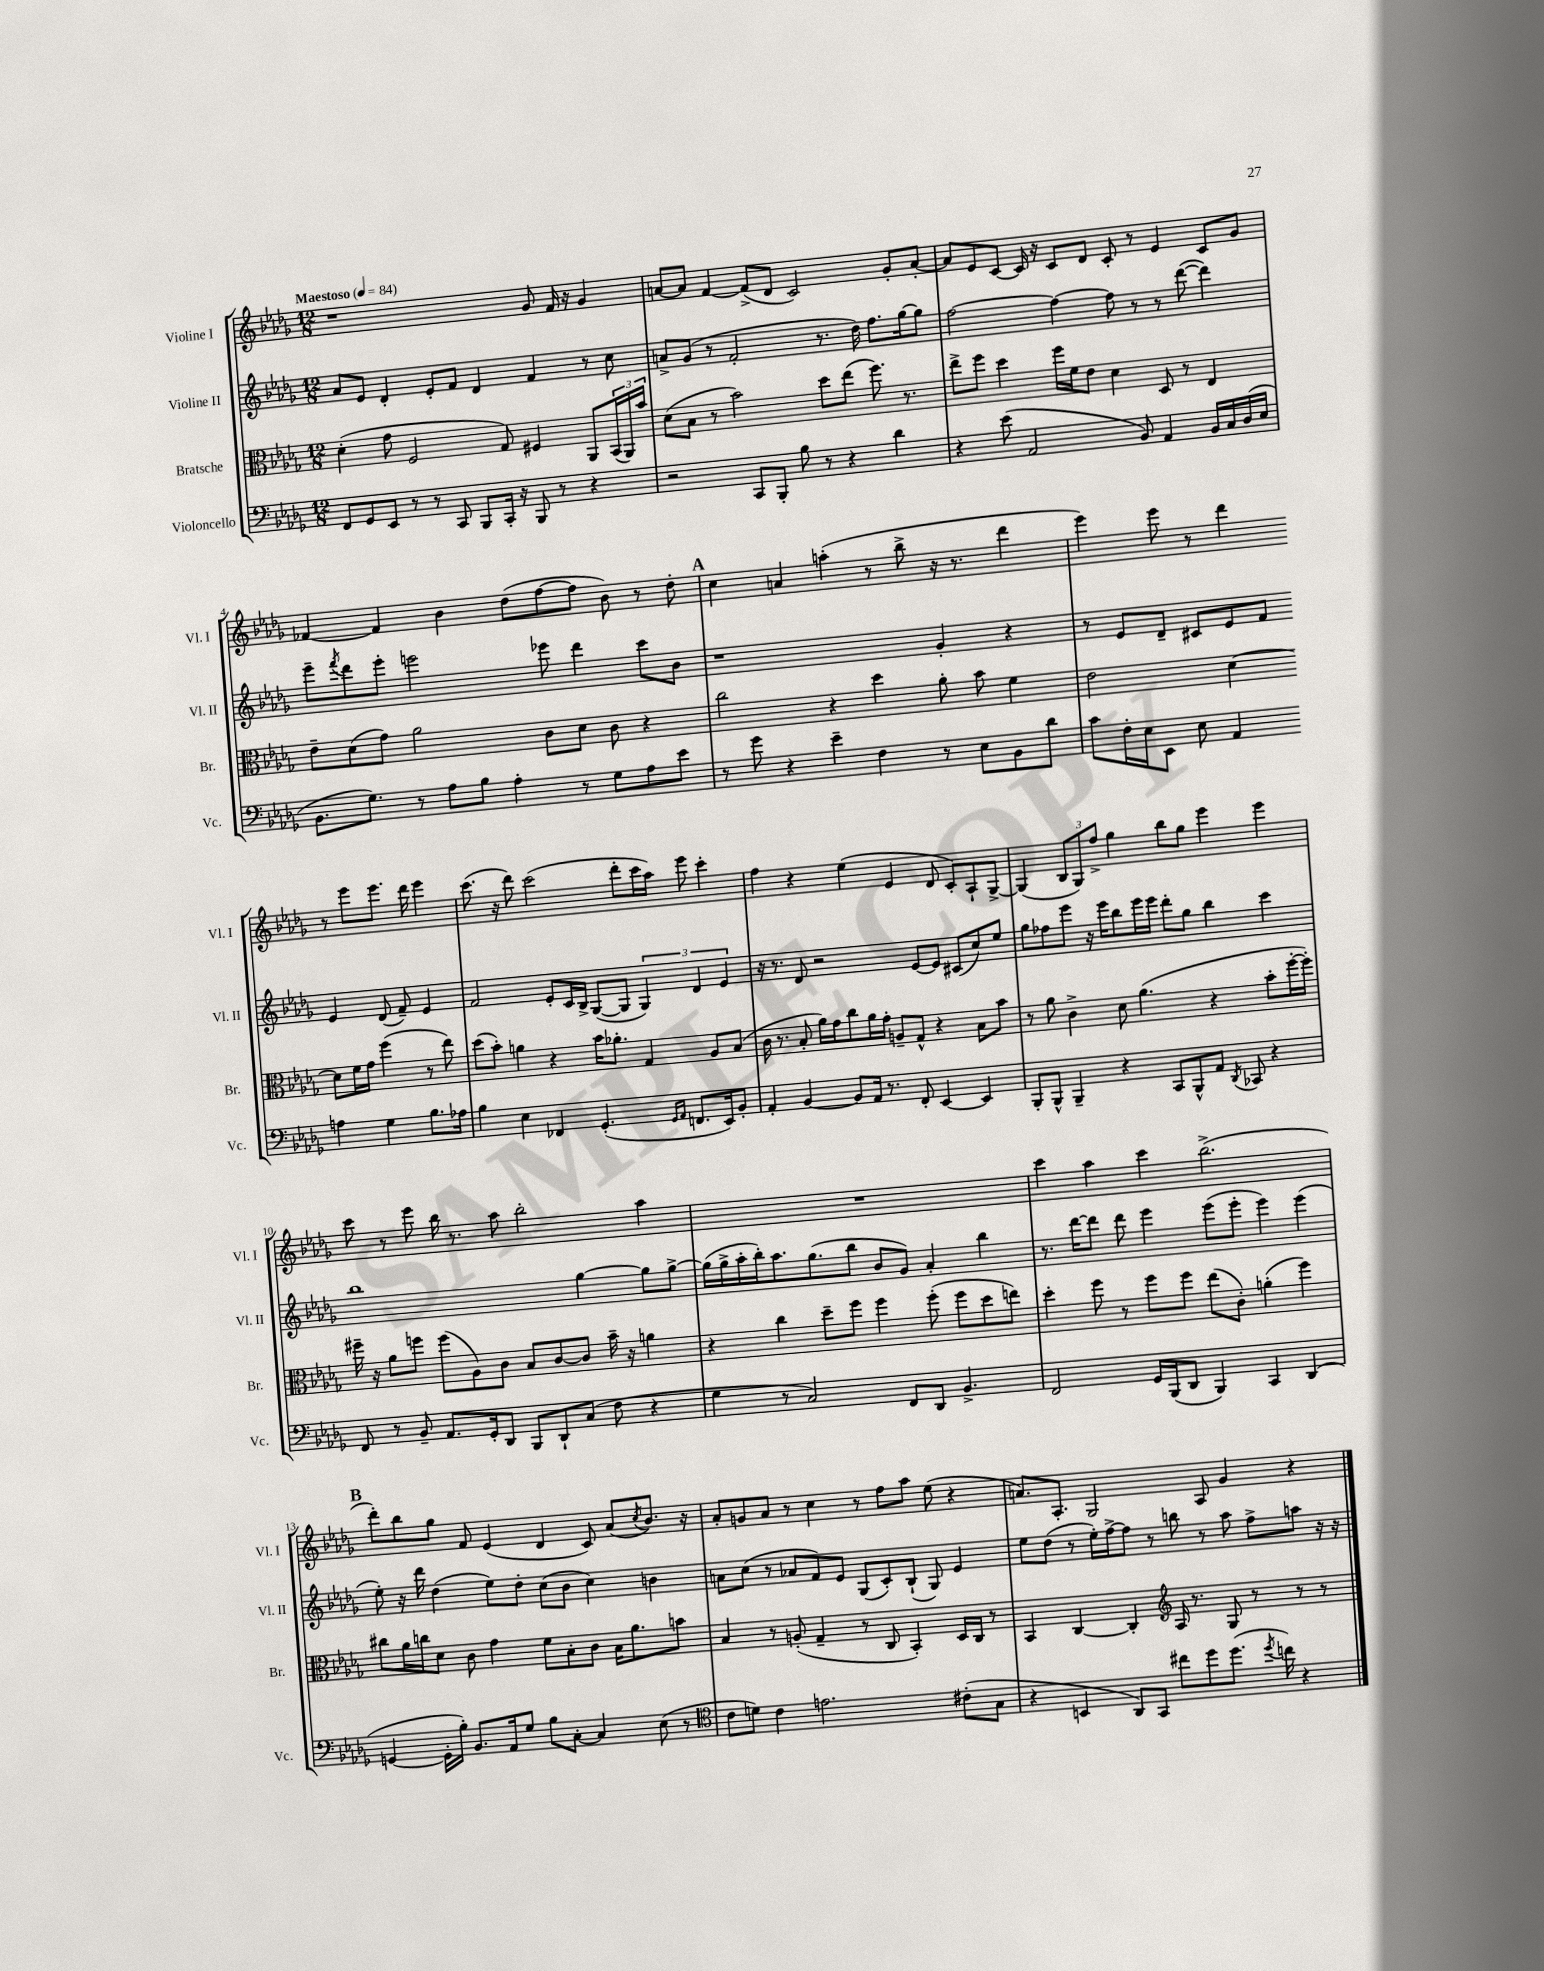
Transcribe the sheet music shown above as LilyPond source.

<<
\new StaffGroup <<
\new Staff = "s0" \with { instrumentName = "Violine I" shortInstrumentName = "Vl. I" } {
    \clef treble \key des \major \numericTimeSignature \time 12/8 \tempo "Maestoso" 4 = 84
    r1 ges'8 f'16 r16 ges'4 |
    a'8~ a'8 f'4~ f'8->( des'8 c'2) ges'8-. a'8~-. |
    a'8 ees'8 c'8~ c'16 r16 c'8 des'8 c'8-. r8 ees'4 c'8 ges'8 |
    fes'4~ fes'4 bes'4 des''8( f''8~ f''8 bes'8) r8 des''8-. |
    \mark \markup { \bold "A" } c''4 a'4 a''4-.( r8 bes''8-> r16 r8. des'''4 |
    ees'''4) ees'''8 r8 des'''4 r8 ees'''8 ees'''8. des'''16 ees'''4 |
    c'''8.( r16 des'''8) c'''2( des'''8-. c'''16 aes''16) ees'''8 c'''4-. |
    f''4 r4 ees''4( ees'4 des'8 c'8-.) aes8-! ges8~-> |
    ges4( \tuplet 3/2 { bes8 ges8) f''8-> } ges''4 bes''8 ges''8 ees'''4 ees'''4 |
    c'''8 r8 ees'''8 bes''16 r8. aes''8 bes''2-. aes''4 |
    R1. |
    c'''4 aes''4 c'''4 bes''2.->( |
    \mark \markup { \bold "B" } des'''8-.) bes''8 ges''8 f'8 ees'4( des'4 c'8) aes'8( \acciaccatura { c''8 } bes'8.) r16 |
    aes'8-. g'8 aes'8 r8 c''4 r8 f''8 aes''8 ees''8( r4 |
    a'8.) aes8.-. ges2 aes8 ges'4 r4 \bar "|." |
}
\new Staff = "s1" \with { instrumentName = "Violine II" shortInstrumentName = "Vl. II" } {
    \clef treble \key des \major \numericTimeSignature \time 12/8
    aes'8 ees'8 des'4-. ees'8-. f'8 des'4 f'4 r8 c''8 |
    a'8-> ges'8( r8 f'2-. r8. des''16) f''8. ges''16~ ges''8 |
    f''2~ f''4~ f''8 r8 r8 des'''8~( des'''4) |
    ees'''8-- \acciaccatura { f'''8 } des'''8 ees'''8-. e'''2 ees'''8 des'''4 c'''8 bes'8 |
    \mark \markup { \bold "A" } r1 ges'4-. r4 |
    r8 ees'8 des'8-- cis'8 ees'8 f'8 ees'4 des'8( f'8--) ees'4 |
    f'2 ees'8-. c'16 bes16-> ges8~( ges8 \tuplet 3/2 { ges4) des'4 ees'4 } |
    r16 r8. des'8 r2 ees'8~ ees'8 cis'8( c''8) ees''8 |
    ges''8 fes''8 ees'''8 r16 ees'''16 bes''8 ees'''16 ees'''16 des'''8-. ges''8 bes''4 c'''4 |
    bes''1 ges''4~ ges''8 ges''8~-> |
    ges''16( ges''16-> aes''16-. bes''16-.) aes''8. ges''8.( bes''8 bes'8 ges'8) aes'4-. bes''4 |
    r8. des'''16~ des'''8 des'''8 ees'''4 ees'''8( ees'''8-. ees'''4) ees'''4( |
    \mark \markup { \bold "B" } ees''8-.) r16 des'''16 des''4( ees''8) des''8-. c''8( bes'8 c''4) b'4 |
    a'8 c''8( r8 aes'8 f'8) ees'8 ges8( c'8-.) bes8-!( ges8) ees'4 |
    ees''8 des''8( r8 ees''16-.) f''16~-> f''8 r8 b''8 r8 aes''8 f''8-> a''8 r16 r16 \bar "|." |
}
\new Staff = "s2" \with { instrumentName = "Bratsche" shortInstrumentName = "Br." } {
    \clef alto \key des \major \numericTimeSignature \time 12/8
    des'4-.( ges'8 f2 ges8) fis4 aes,8 \tuplet 3/2 { bes,16( aes,16) bes'16 } |
    des'8( bes8 r8 bes'2) des''8 ees''8( f''8.) r8. |
    ees''8-> f''8 des''4 f''16 f'16 ees'8 des'4 des8 r8 ees4 |
    ees'8-- des'8( ges'8) aes'2 c'8 des'8 c'8 r4 |
    \mark \markup { \bold "A" } c''2 r4 des''4 aes'8-. bes'8 f'4 |
    ees'2 des'4~ des'8 f'16 ges'16 f''4( r8 ees''8) |
    des''8( bes'8-.) a'4 r4 bes'16 aes'8.-. ges4 aes8 bes8( |
    c'16 r8. bes8-. aes'16) ges'16 c''8 aes'16 ges'16-. a8-- ges8-^ r4 bes8 bes'8 |
    r8 aes'8 c'4-> des'8 aes'4.( r4 bes'8-. f''16~-. f''16-.) |
    fis''16-- r16 aes'8 f''8 f''8( aes8) c'8 bes8 c'8~ c'8 bes'16-- r16 a'4 |
    r4 c''4 des''8-- f''8 f''4 f''8-.( f''8 des''8 e''8) |
    des''4-. f''8 r8 f''8 f''8 ees''8( c'8-.) a'4-.( f''4) |
    \mark \markup { \bold "B" } cis''8 aes'16 c''16 des'8 c'8 ges'4 f'8 bes8-. c'8 bes16 aes'8. b'8 |
    bes4 r8 a8-.( ges4-- r8 c8 bes,4-.) des16 c16 r8 |
    bes,4 c4~ c4-. \clef treble aes16 r8. ges8 r8 r8 r8 \bar "|." |
}
\new Staff = "s3" \with { instrumentName = "Violoncello" shortInstrumentName = "Vc." } {
    \clef bass \key des \major \numericTimeSignature \time 12/8
    f,8 ges,8 ees,8 r8 r8 c,8 bes,,8 c,16-. r16 bes,,8 r8 r4 |
    r2 c,8 bes,,8-. bes8 r8 r4 des'4 |
    r4 ees'8( aes,2 bes,8) aes,4 bes,16 c16 des16( ees16 |
    bes,8. ges8.) r8 aes8 bes8 aes4-. r8 ges8 aes8 ees'8 |
    \mark \markup { \bold "A" } r8 ges'8 r4 ees'4-- f4 r8 ees8 bes,8 des'8 |
    c'8 f16-. ees16 ees,8 ees8 aes,4 a4 ges4 bes8. aes16 |
    bes4 ees4 fes,4 ges,4.-.( \grace { ges,16 aes,16 } f,8. ees,16) bes,8-. |
    aes,4-. bes,4~ bes,8 aes,16 r8. f,8-. ees,4~ ees,4 |
    bes,,8-. bes,,8-^ bes,,4-- r4 c,8 bes,,8-^ aes,8 \acciaccatura { des,8 } ces,8 r4 |
    f,8 r8 bes,8-- aes,8. ges,16-. des,8 bes,,8 des,8-! c8( f8 r4 |
    ges4 r8 c2) f,8 des,8 bes,4.-> |
    f,2 ges,16 bes,,16( des,8 bes,,4) c,4 des,4( |
    \mark \markup { \bold "B" } g,4~ g,16-. bes16-.) bes,8. aes,16 ges8 bes8 c8~-. c4 ees8( r8 |
    \clef tenor c'8 d'8) c'4 e'2. cis'8-.( ges8 |
    r4 b,4 aes,8) ges,8 cis''8 des''8 des''8.( \acciaccatura { des''8 } c''16) r4 \bar "|." |
}
>>
>>
